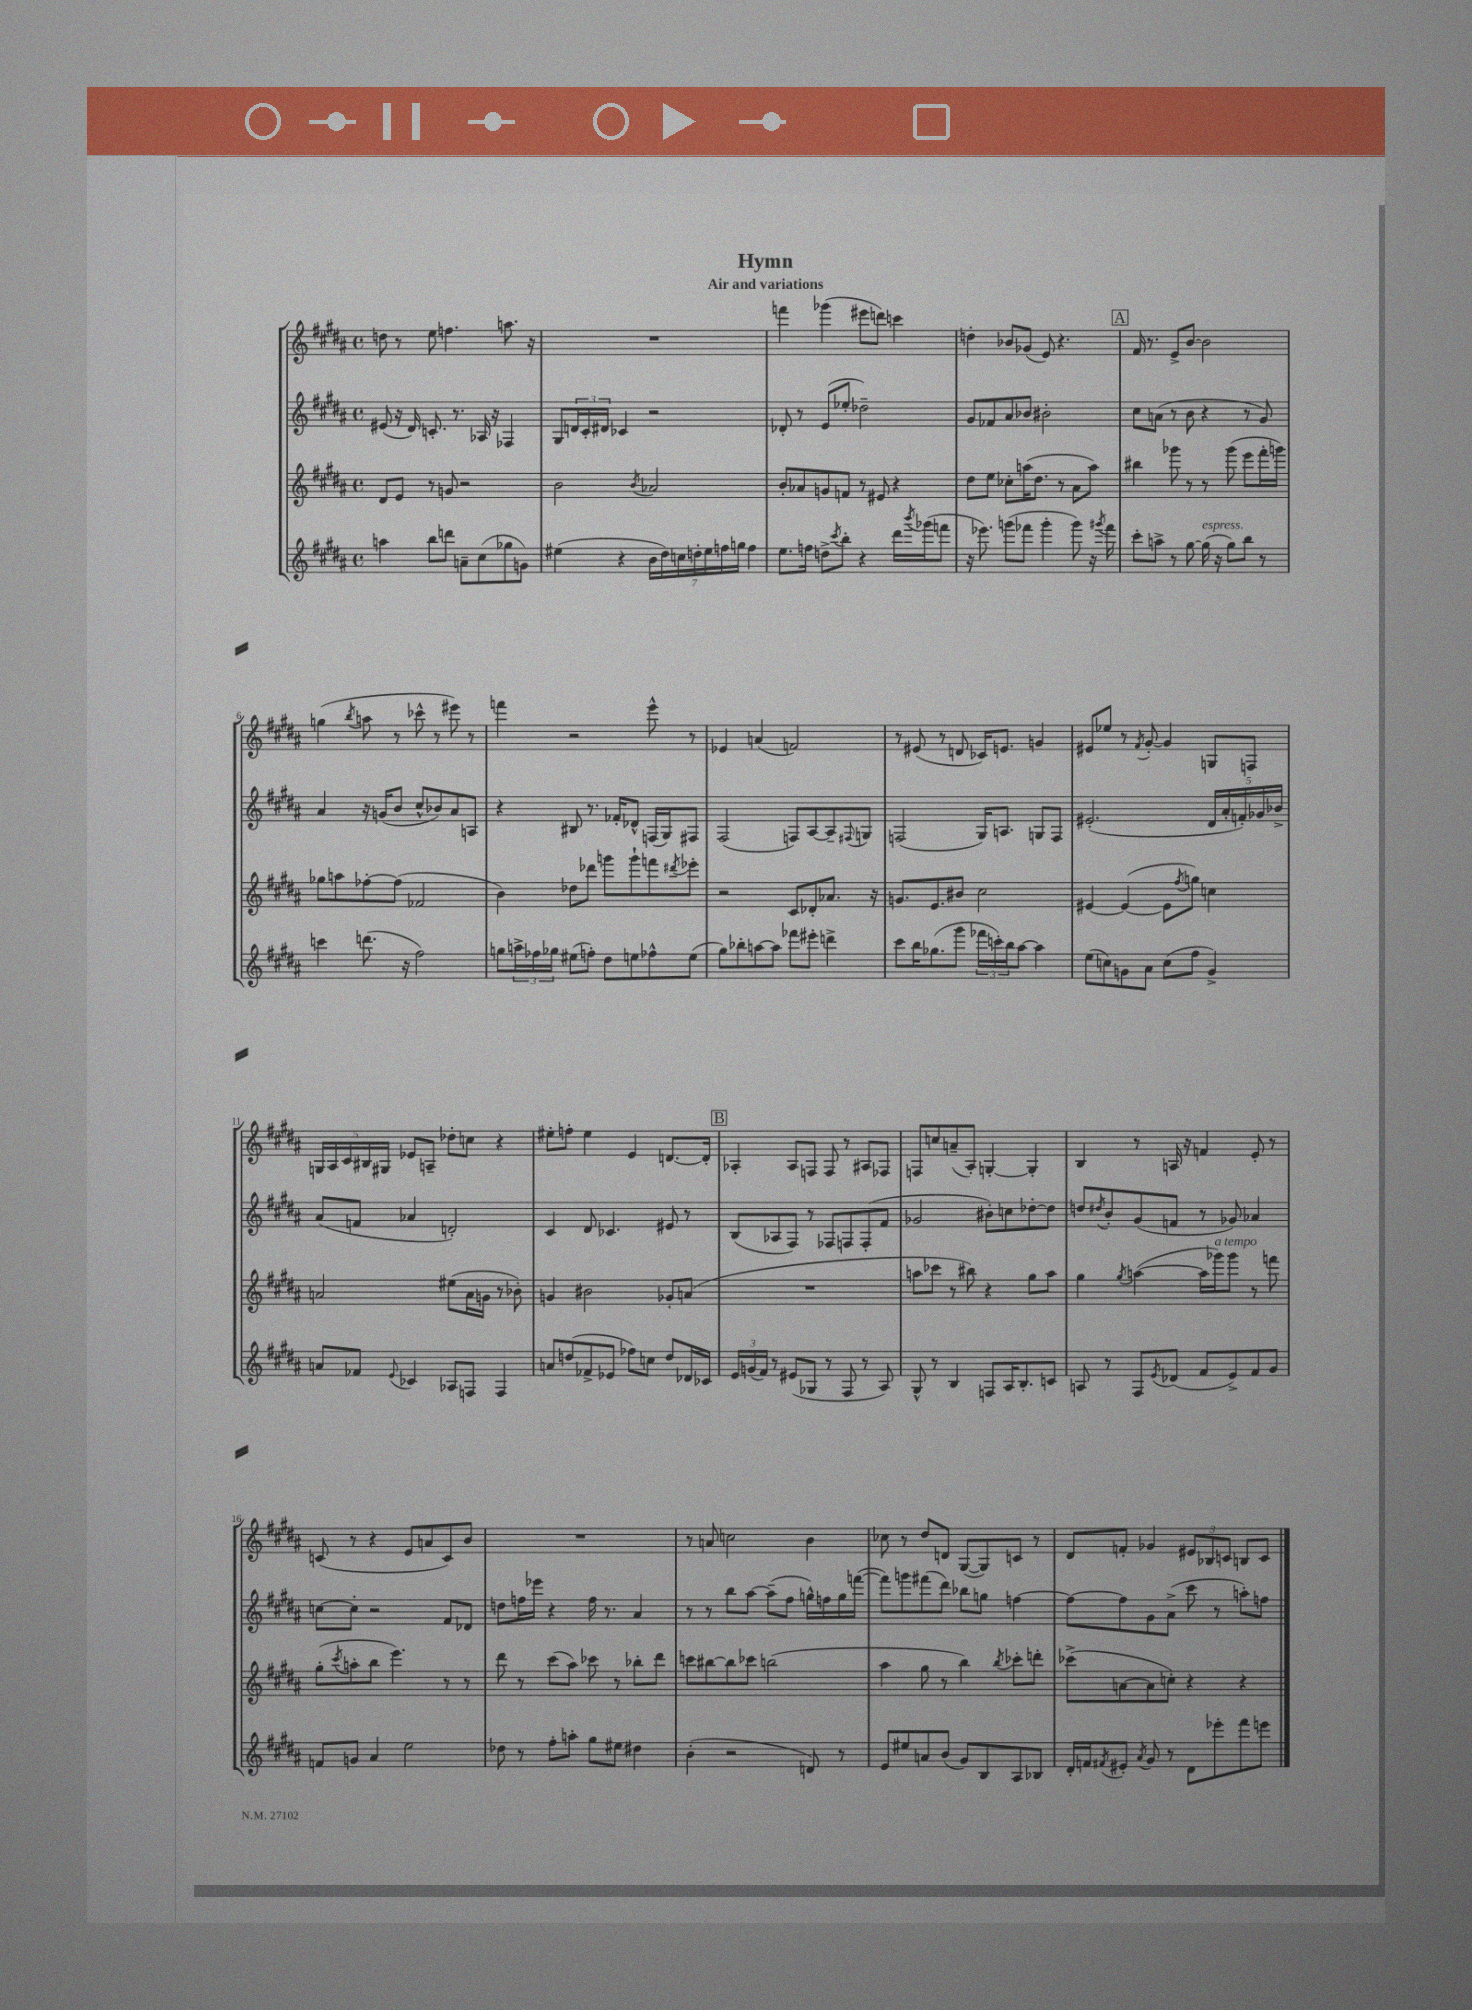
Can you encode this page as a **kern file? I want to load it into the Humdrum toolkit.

**kern	**kern	**kern	**kern
*staff4	*staff3	*staff2	*staff1
*clefG2	*clefG2	*clefG2	*clefG2
*k[f#c#g#d#a#]	*k[f#c#g#d#a#]	*k[f#c#g#d#a#]	*k[f#c#g#d#a#]
*M4/4	*M4/4	*M4/4	*M4/4
*met(c)	*met(c)	*met(c)	*met(c)
4aa	8d#	(8e#	8dd
.	8e	16r	8r
.	.	16d#)	.
8bb	8r	8.c'	8ee
8ddd	8g	.	4.ff
.	.	8.r	.
8a~	2r	.	.
(8cc#	.	16A-	.
.	.	16r	.
8gg-	.	4F-	8.aa
8g)	.	.	.
.	.	.	16r
=	=	=	=
(4ee#	2b	8G#	1r
.	.	24d	.
.	.	24c#'	.
.	.	24d#	.
4r	.	4c-	.
.	8qb	.	.
28b	2a-	2r	.
28dd#)	.	.	.
28cc	.	.	.
28dd'	.	.	.
28ee#	.	.	.
28ff	.	.	.
28gg	.	.	.
4ff	.	.	.
=	=	=	=
8.ee	8b'	8d-'	4fff
.	8a-	8r	.
16ff	.	.	.
8dd^	8g	(8e	(4ggg-
8qccc#	.	.	.
8bb'	8f	8ee-'	.
4r	8r	2dd-~)	8eee#
.	8e#	.	8ddd)
16ddd#	4r	.	4ccc
8qbbb	.	.	.
(16ggg-	.	.	.
8fff	.	.	.
=	=	=	=
16r	8dd#	8g#	4dd'
8.eee-)	.	.	.
.	8ee	8f-	.
(8ggg	8cc-'	8a#	8b-
8fff-	(16aa	8b-	(8g-
.	8.dd#	.	.
4ggg'	.	2b#'	8e)
.	8r	.	4.r
8ggg)	8a#	.	.
16r	8aa)	.	.
8qggg#	.	.	.
16fff-	.	.	.
=	=	=	=
8ccc#'	4bb#	8cc#	16f#
.	.	.	8.r
8aa^	.	(8a	.
8r	8ggg-	8r	8e^
[8gg#	8r	8b	[8b
(16gg#]	8r	4r	2b]
16r	.	.	.
8gg#)	(8ggg-	.	.
8bb	8eee	8r	.
8r	16fff#'	8g#)	.
.	16ggg)	.	.
=	=	=	=
4ccc	8gg-	4a#	(4gg
.	8aa	.	.
.	.	.	8qbb
(8.ddd	[8ff-'	16r	8aa
.	.	(16g	.
.	(8ff-]	8b	8r
16r	.	.	.
2ff#)	2f-	8cc#^^	8ccc-^^
.	.	8b-)	8r
.	.	8a#	8eee#)
.	.	8A	8r
=	=	=	=
8gg	4b)	4r	4fff
24aa^	.	.	.
24ff-	.	.	.
24gg-	.	.	.
(8ee#	8dd-	8B#	2r
8ff')	8ddd-	8.r	.
8dd#	8ggg	.	.
.	.	16f-'	.
8ee	8ggg`	8d-^^	.
8ff-^^	8fff	(16F	8eee^^
.	.	16G#)	.
.	8qddd#	.	.
(8ee	8eee-'	8F#	8r
=	=	=	=
8gg#)	2r	(2F#	4e-
8bb-'	.	.	.
[8aa	.	.	(4a
8aa]	.	.	.
8fff-	8c#	8F)	2f)
8eee#'	8d-'	[8A#	.
4ddd^	8.a-	8A#~]	.
.	.	8qqF#	.
.	.	8G	.
.	16r	.	.
=	=	=	=
8ccc#	8.g	(2F	8r
16bb	.	.	(8e#
(8.gg-	8.e	.	.
.	.	.	8r
8ggg#	8b#	.	8d
24fff-	2cc#	16G#)	16c-)
24ccc')	.	.	.
.	.	8.A	8.e
24bb	.	.	.
[8aa#	.	.	.
4aa#]	.	8G	4g
.	.	8F	.
=	=	=	=
(8ee	[4e#	(2.e#'	8e#
8cc)	.	.	8ee-
8g	(4e#_	.	8r
.	.	.	8qf#
8a#	.	.	[8g#'
(8cc	8e#]	.	4g#]
.	8qff#	.	.
8ff#	8gg)	.	.
4g^)	4cc	20d#	8G
.	.	20a#'	.
.	.	20f')	.
.	.	.	8F
.	.	20g-	.
.	.	20b-^	.
=	=	=	=
8a	2a	(8a#	20G
.	.	.	20A#
.	.	.	20c#
8f-	.	8f	.
.	.	.	20B#
.	.	.	20G#
8qqe	.	.	.
4c-	.	4a-	8e-
.	.	.	8A~
8A-	(8ee#	2d')	8dd-'
8F	16a	.	8cc
.	16g	.	.
4F	8r	.	4r
.	8b-')	.	.
=	=	=	=
8a	4g	4c#	8ee#'
(8dd	.	.	8ff'
8f-^	2b#	8d#	4ee#
8e-	.	4.c-	.
8ff-)	.	.	4e
8cc	.	.	.
8dd	8g-'	8e#	[8.d
16d-	(8a	8r	.
16c-	.	.	16d']
=	=	=	=
24e	1r	(8B	4A-'
(24g	.	.	.
24f#)	.	.	.
8r	.	8A-	.
(8e#	.	8F#)	8A-
8G-	.	8r	8F
8r	.	8F-	8F
8F#	.	8F	8r
8r	.	(8F'	8A#
8A#)	.	8f#	8F-
=	=	=	=
8G#^^	8aa	2g-	8F
8r	8ccc-	.	8cc
4B	8r	.	(8a~
.	8bb#)	.	8A#')
8F	4r	8b#')	[4G'
16A#	.	8cc	.
8.B'	.	.	.
.	8gg#	[8dd-'	4G']
8c	8aa	8dd-]	.
=	=	=	=
8A	4gg#	8dd	4B
.	.	8qdd#	.
8r	.	8b'	.
.	8qgg#	.	.
8F#	([4aa	(8g#	8r
8qe	.	.	.
(8d-	.	8f	16A
.	.	.	16r
8f#	16aa]	8r	4f
.	16ggg-)	.	.
8e^)	8ggg-	8g-)	.
8f#	8r	4a-	8e'
8g#	8fff	.	8r
=	=	=	=
8f	(8gg#'	[8cc	(8c
.	8qccc#	.	.
8g	8aa'	8cc']	8r
4a#	8bb	2r	4r
.	4.eee)	.	.
2ee	.	.	8e
.	.	.	8a
.	8r	8f#	8c)
.	8r	8d-	8b
=	=	=	=
8dd-	8ddd#	8dd	1r
8r	8r	16ff	.
.	.	16eee-	.
8ff#'	(8ccc#	4r	.
8aa'	8aa#)	.	.
8gg#	8ccc-	16ff	.
.	.	8.r	.
8ee#	8r	.	.
4dd#	8bb-'	4a#	.
.	8ddd#	.	.
=	=	=	=
(4b'	8ccc	8r	8r
.	[8bb#	8r	8a
2r	8bb#]	8bb	2cc
.	8ccc-	[8aa#	.
.	(2bb	(8aa#~]	.
.	.	8ff#	.
8d)	.	16gg^^)	4b
.	.	16ff	.
8r	.	16gg	.
.	.	([16fff	.
=	=	=	=
8e	4aa#	8fff])	8cc-
8ee#	.	8ggg	8r
8a	8gg#	(8fff#	8dd#
(8b	8r	8ddd#)	8d
8g#)	4bb)	8bb-	([8G#
8B	.	8gg	8G#])
.	8qbb	.	.
8A#	8ccc-'	[4ff	8c
8B-	8ddd'	.	8r
=	=	=	=
16d#'	(8ccc-^	8ff_	8d#
16f	.	.	.
8qf#	.	.	.
8e#'	[8a	8ff]	8f'
8qa#	.	.	.
8g#	8a]	8g#	4g-
8r	8cc')	(8a#^	.
8d#	4r	8ccc#	12e#
.	.	.	12B-
8eee-'	.	8r	.
.	.	.	12c
8fff#	4r	8aa')	8B
8eee	.	8ff	8c
==	==	==	==
*-	*-	*-	*-
